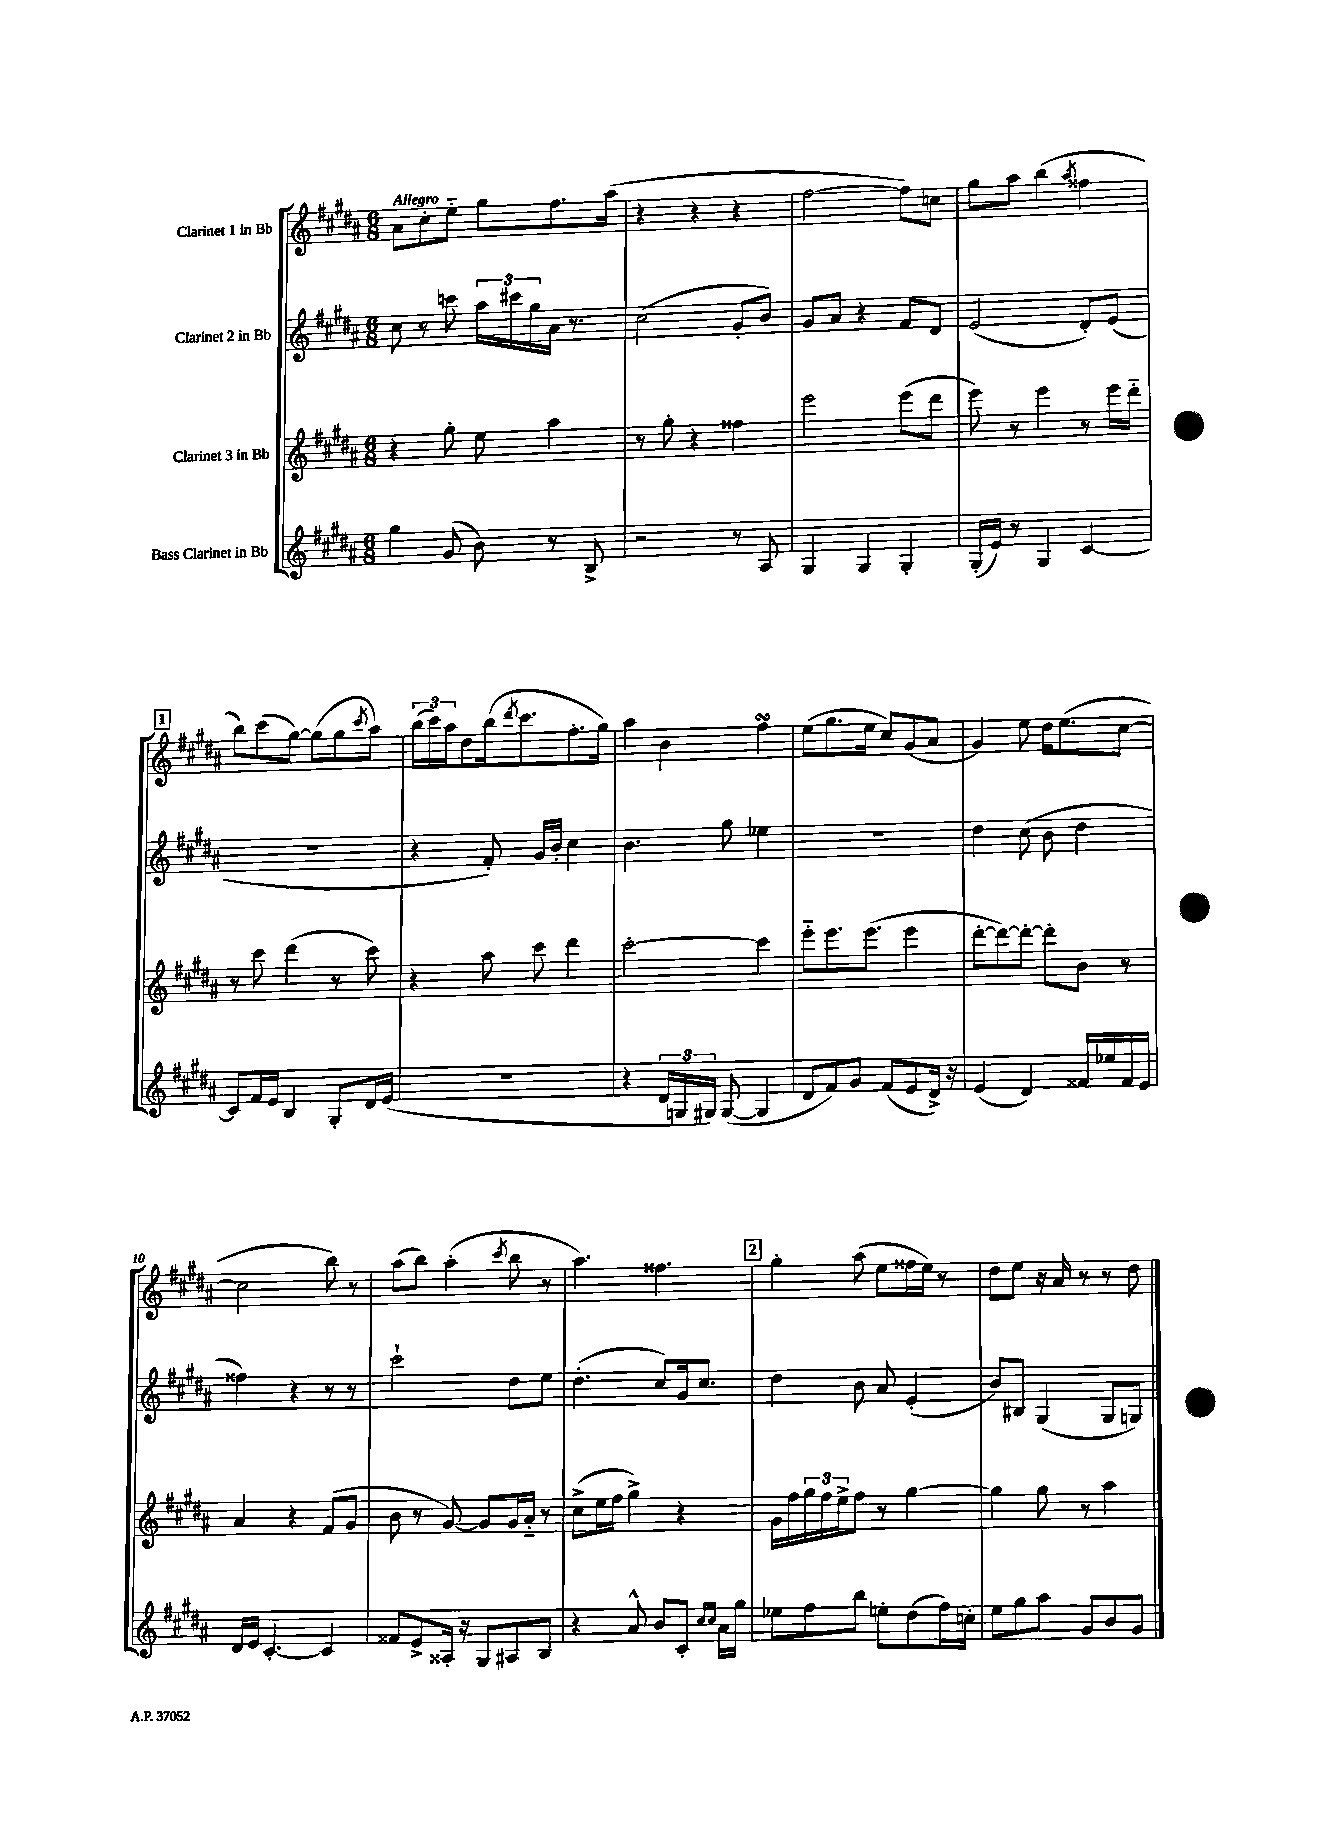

**kern	**kern	**kern	**kern
*part4	*part3	*part2	*part1
*staff4	*staff3	*staff2	*staff1
*I"Bass Clarinet in Bb	*I"Clarinet 3 in Bb	*I"Clarinet 2 in Bb	*I"Clarinet 1 in Bb
*clefG2	*clefG2	*clefG2	*clefG2
*k[f#c#g#d#a#]	*k[f#c#g#d#a#]	*k[f#c#g#d#a#]	*k[f#c#g#d#a#]
*M6/8	*M6/8	*M6/8	*M6/8
=1	=1	=1	=1
!	!	!	!LO:TX:a:B:t=Allegro
4gg#\	4r	8cc#\	8a#\L
.	.	8r	8cc#'\
(8g#/	8gg#'\	8cccn\	8ee\J
8b\)	8ee\	24aa#\LL	8gg#\L
.	.	24ccc#X\	.
.	.	24gg#\	.
8r	4aa#\	16a#\JJ	8.ff#\
.	.	8.r	.
8B^/	.	.	.
.	.	.	(16aa#\Jk
=2	=2	=2	=2
2r	8r	(2cc#\	4r
.	8gg#'\	.	.
.	4r	.	4r
8r	4ff##X\	8g#'/L	4r
8A#/	.	8b/J)	.
=3	=3	=3	=3
4G#/	2eee\	8g#/L	[2ff#\
.	.	8a#/J	.
4G#/	.	4r	.
4G#'/	(8eee\L	8f#/L	8ff#\L])
.	8ddd#\J	8d#/J	8ccn\J
=4	=4	=4	=4
(16G#'/LL	8eee\)	(2e/	8gg#\L
16e/JJ)	.	.	.
8r	8r	.	8aa#\J
4G#/	4eee\	.	(4bb\
.	.	.	8qaa#/
[4c#/	8r	8d#'/L)	4ff##X\
.	16eee\LL	(8e/J	.
.	16ddd#\JJ	.	.
!!LO:LB:g=z
!!LO:REH:place=s1:t=1
=5	=5	=5	=5
8c#/L]	8r	2.r	8bb\L)
16f#/L	8ccc#\	.	(8ccc#\
16e/JJ	.	.	.
4B/	(4ddd#\	.	[8gg#\J)
.	.	.	(8gg#\L]
8G#'/L	8r	.	8gg#\
.	.	.	8qccc#/
16d#/L	8ccc#\)	.	8aa#\J)
(16e/JJ	.	.	.
=6	=6	=6	=6
2.r	4r	4r	(24bb\LL
.	.	.	24ccc#\)
.	.	.	24aa#\J
.	.	.	8dd#\
.	8aa#\	8f#'/)	(16bb\k
.	.	.	8qddd#/
.	.	.	8.ccc#\
.	8ccc#\	16g#/LL	.
.	.	16b'/JJ	.
.	4ddd#\	4cc#\	8.ff#'\
.	.	.	16gg#\Jk)
=7	=7	=7	=7
4r	[2ccc#'\	4.b\	4aa#\
24d#/LL	.	.	4b\
24Gn/	.	.	.
24G#X/JJ)	.	.	.
([8G#/	.	8gg#\	.
4G#/]	4ccc#\]	4ee-X\	4ff#sSSS\
=8	=8	=8	=8
8d#/L	8eee\L	2.r	(8ee\L
8f#/)	8.eee\	.	8.gg#\
8g#/J	.	.	.
.	(8.eee\J	.	16ee\Jk
(8f#/L	.	.	8cc#/L)
8e/	4eee\	.	(8g#/
16d#^/Jk)	.	.	8a#/J
16r	.	.	.
=9	=9	=9	=9
(4e/	[8ddd#'\L	4dd#\	4g#/)
.	8ddd#\_)	.	.
4d#/)	8ddd#'\J_	(8cc#\	8ee\
.	8ddd#'\L]	8b\	16dd#\KL
.	.	.	(8.ee\
16f##X/LL	8b\J	4dd#\	.
16ee-X/	.	.	.
16f##/	8r	.	[8cc#\J
16e/JJ	.	.	.
!!LO:LB:g=z
=10	=10	=10	=10
16d#/LL	4a#/	4ff##X\)	2cc#\]
16e/JJ	.	.	.
[4.c#'/	.	.	.
.	4r	4r	.
4c#/]	(8f#/L	8r	8bb\)
.	8g#/J	8r	8r
=11	=11	=11	=11
8f##X/L	8b\	2ccc#`\	(8aa#\L
8e^/	8r	.	8bb\J)
16A##X'/Jk	[8g#/)	.	(4aa#'\
16r	.	.	.
8G#/L	8g#/L]	.	.
.	.	.	8qccc#/
8A#X/	16g#/L	8dd#\L	8bb\
.	16a#/JJ	.	.
8B/J	8r	8ee\J	8r
=12	=12	=12	=12
4r	(8cc#^\L	(4.dd#'\	4.aa#\)
.	16ee\L	.	.
.	16ff#\JJ	.	.
8a#^^/	4gg#^\)	.	.
8b/L	.	8cc#/L)	4.ff##X\
8c#'/J	4r	16g#/k	.
.	.	8.cc#/J	.
16qqcc#/LL	.	.	.
16qqcc#/JJ	.	.	.
16a#\LL	.	.	.
16gg#\JJ	.	.	.
!!LO:REH:place=s1:t=2
=13	=13	=13	=13
8ee-X\L	16g#\LL	4dd#\	4gg#'\
.	16ff#\	.	.
8ff#\	24gg#\	.	.
.	24ff#\	.	.
.	24ee^\J	.	.
8bb\J	8ff#\J	8b\	(8aa#\
8een'\L	8r	8a#/	8ee\L
(8dd#\	[4gg#\	(4e'/	16ff##X\L
.	.	.	16ee\JJ)
16ff#\L)	.	.	8r
16ccn'\JJ	.	.	.
=14	=14	=14	=14
8ee\L	4gg#\]	8b/L)	8dd#\L
8gg#\	.	8B#X/J	8ee\J
8aa#\J	8gg#\	(4G#/	16r
.	.	.	16a#/
8g#/L	8r	.	8r
8b/	4aa#\	8G#/L	8r
8g#/J	.	8Gn/J)	8dd#\
==	==	==	==
*-	*-	*-	*-
